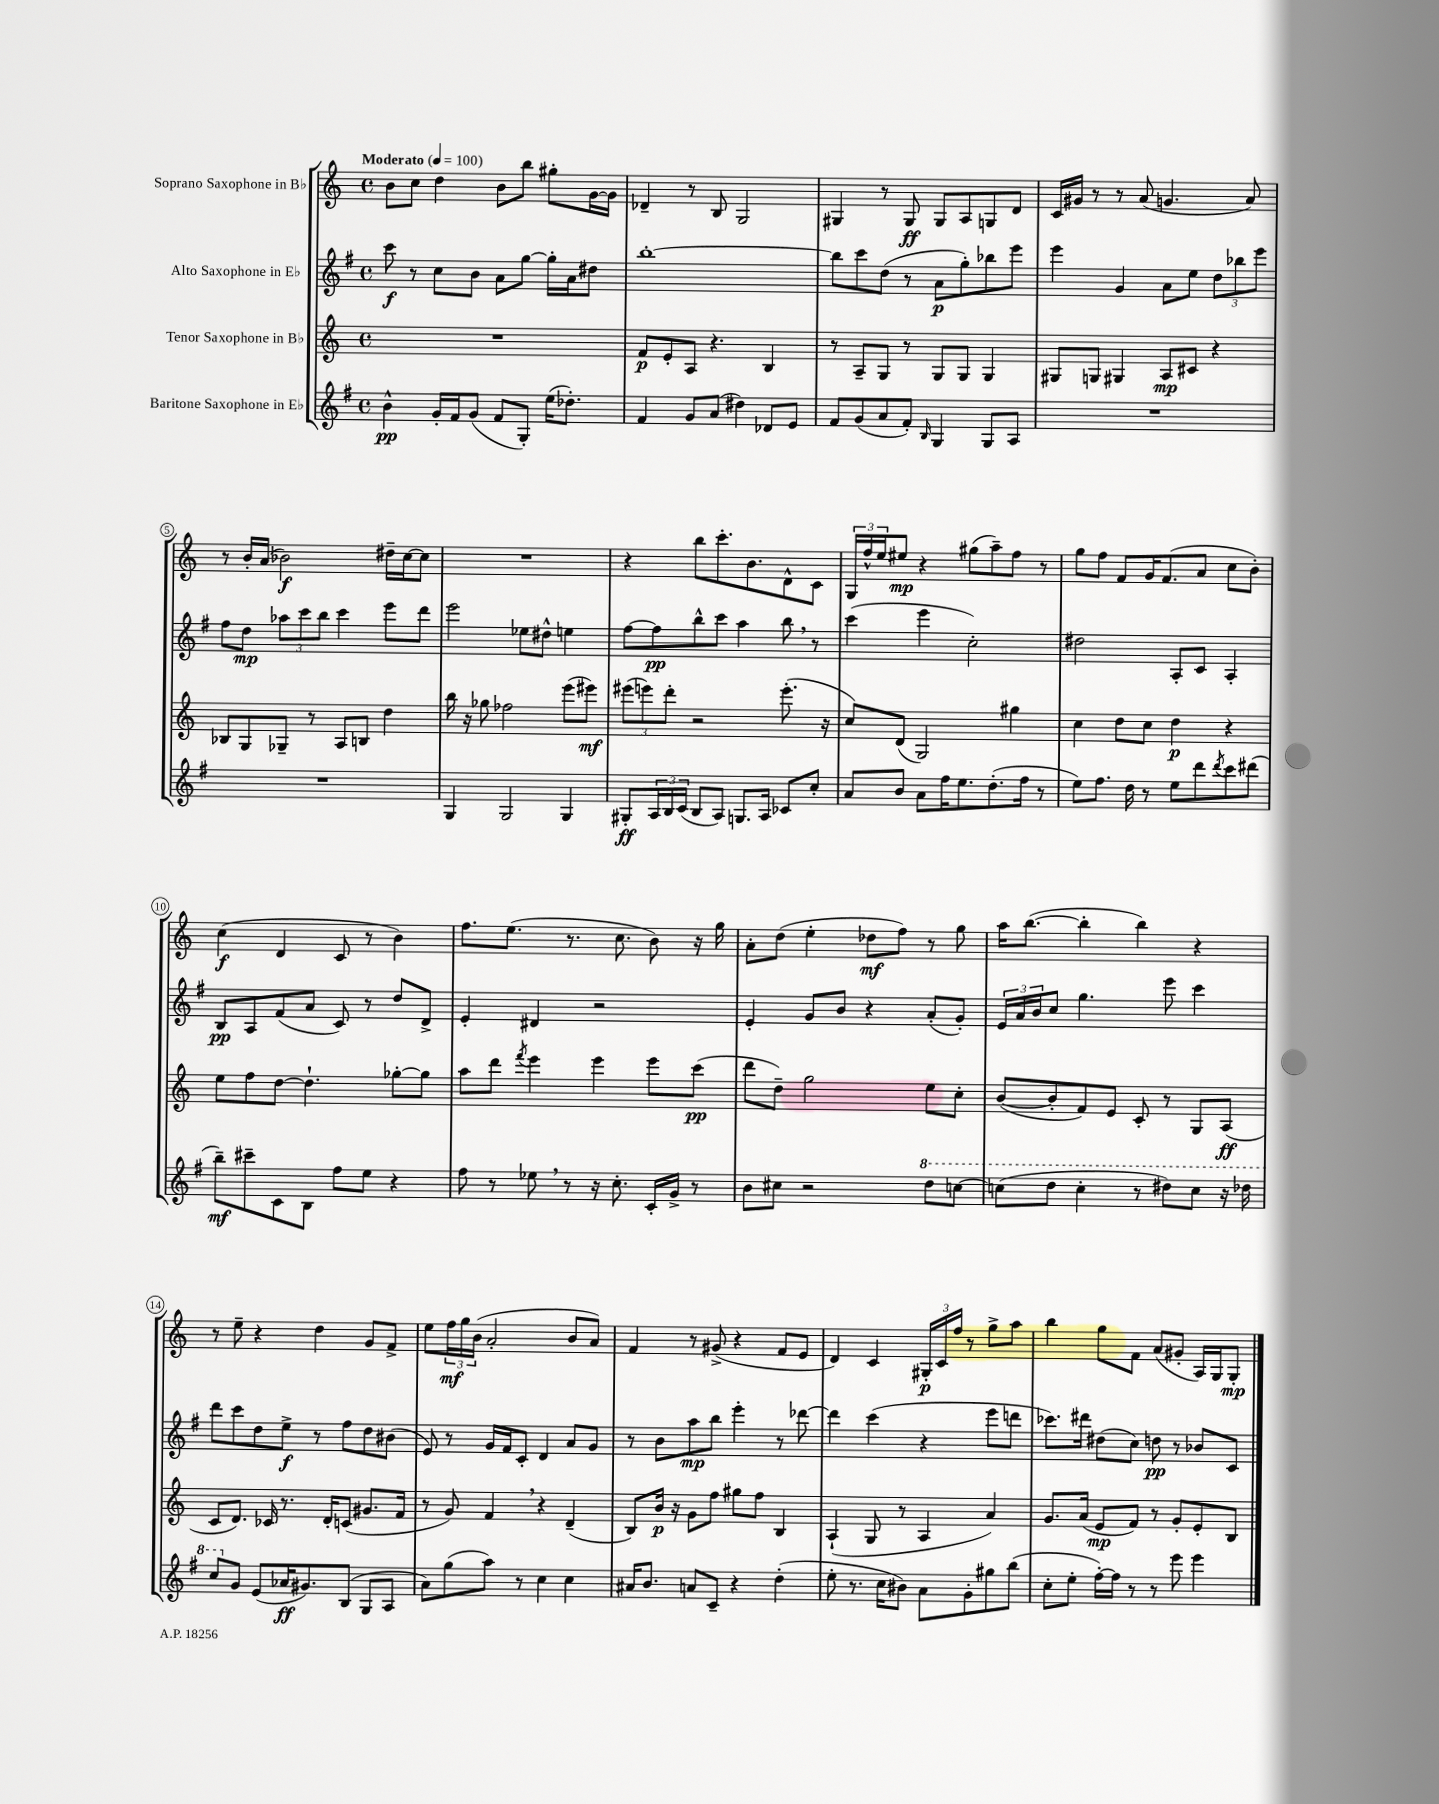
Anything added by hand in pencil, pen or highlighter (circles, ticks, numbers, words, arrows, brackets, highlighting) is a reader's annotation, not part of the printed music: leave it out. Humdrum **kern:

**kern	**kern	**kern	**kern
*staff4	*staff3	*staff2	*staff1
*clefG2	*clefG2	*clefG2	*clefG2
*k[f#]	*k[]	*k[f#]	*k[]
*M4/4	*M4/4	*M4/4	*M4/4
*met(c)	*met(c)	*met(c)	*met(c)
*MM100	*MM100	*MM100	*MM100
4b^^	1r	8ccc	8b
.	.	8r	8cc
16g'	.	8cc	4dd
16f#	.	.	.
(8g	.	8b	.
8f#	.	8a	8b
8G')	.	[8gg	8bb
(16ee	.	16gg']	8gg#'
8.dd-')	.	16a	.
.	.	8dd#	[16g
.	.	.	16g]
=	=	=	=
4f#	8f	[1bb'	4d-~
.	8e'	.	.
8g	8A	.	8r
(8a	4.r	.	8B
4dd#)	.	.	2G
8d-	4B	.	.
8e	.	.	.
=	=	=	=
8f#	8r	8bb]	4G#
(8g	8A~	8ccc	.
8a	8G	(8dd	8r
8f#')	8r	8r	8G#
16qqB	.	.	.
4G	8G	8a	8G#
.	8G	8gg')	8A
8G	4G	8bb-	8G
8A	.	8eee	8d
=	=	=	=
1r	8G#	4eee	16c
.	.	.	16g#
.	8G	.	8r
.	4G#	4g	8r
.	.	.	(8a
.	8A	8a	4.g
.	8c#	8ee	.
.	4r	12dd	.
.	.	12bb-	.
.	.	.	8a)
.	.	12eee	.
=	=	=	=
1r	8B-	8ff#	8r
.	8G	8dd	16b'
.	.	.	(16a
.	8G-~	12aa-	2b-)
.	.	12ccc	.
.	8r	.	.
.	.	12bb	.
.	8A	4ccc	.
.	8B	.	.
.	4dd	8eee	16dd#~
.	.	.	[16cc
.	.	8ddd	8cc]
=	=	=	=
4G	16bb	2eee	1r
.	16r	.	.
.	8gg-	.	.
2G	2ff-	.	.
.	.	8ee-	.
.	.	8dd#^^	.
4G	(8eee	4ee	.
.	8eee#)	.	.
=	=	=	=
8G#'	(12eee#	[8ff#	4r
.	12eee)	.	.
24A	.	8ff#]	.
24B	12ddd'	.	.
(24c	.	.	.
8B	2r	8bb^^	8bb
8A)	.	8ccc	8.ccc'
8.G	.	4aa	.
.	.	.	8.b
16A	.	.	.
8c-	(8.eee'	8bb	8d^^
8cc'	.	8r	8c
.	16r	.	.
=	=	=	=
8a	8cc)	(4ccc	24G
.	.	.	24ff^^
.	.	.	24ee
8b	(8d	.	8ee#
8a	2G)	4eee	4r
16ff#	.	.	.
8.ee	.	.	.
.	.	2cc')	(8gg#
(8.dd'	.	.	8aa~)
.	4gg#	.	8ff
16ff#	.	.	.
8r	.	.	8r
=	=	=	=
8ee)	4cc	2dd#	8gg
8.ff#	.	.	8ff
.	8dd	.	8f
16dd	.	.	.
8r	8cc	.	16g
.	.	.	(8.f
8ee	4dd	8A'	.
8ddd	.	8c	8a
8qddd	.	.	.
8ccc	4r	4A'	8cc
(8ddd#	.	.	8b')
=	=	=	=
8bb~)	8ee	8B	(4cc
8ccc#~	8ff	8A	.
8c	[8dd	(8f#	4d
8B	4.dd`]	8a	.
8ff#	.	8c)	8c
8ee	.	8r	8r
4r	[8gg-'	8dd	4b)
.	8gg-]	8d^	.
=	=	=	=
8ff#	8aa	4e'	8.ff
8r	8ddd	.	.
.	.	.	(8.ee
.	8qfff	.	.
8ee-	4eee	4d#	.
8r	.	.	8.r
16r	4eee	2r	.
8.cc'	.	.	8.cc
16c'	8eee	.	8b)
16g^	.	.	.
8r	(8ccc	.	16r
.	.	.	16gg
=	=	=	=
8b	8ddd	4e'	8a'
8cc#	8dd~)	.	(8dd
2r	2gg	8g	4ee'
.	.	8b	.
.	.	4r	8dd-
.	.	.	8ff)
8ddd	8ee	(8a'	8r
[8ccc	8cc'	8g')	8gg
=	=	=	=
(8ccc]	([8b	24e	16aa
.	.	24a	.
.	.	.	([8.bb
.	.	24b	.
8ddd	8b']	8cc	.
4ccc'	8f)	4.gg	4bb']
.	8e	.	.
8r	8c'	.	4bb)
8ddd#)	8r	8eee	.
8ccc	8G	4ccc	4r
16r	(8A	.	.
16ddd-	.	.	.
=	=	=	=
8ccc	8c	8ddd	8r
8g	8.d)	8ccc	8ee~
(8e	.	8dd	4r
.	16c-	.	.
16a-	8.r	8ee^	.
8.g#)	.	.	.
.	.	8r	4dd
.	16d'	.	.
(8B	(8c	8ff#	.
8G	8.g#	8dd	8g
8A	.	(8b#	8f^
.	16f	.	.
=	=	=	=
8a)	8r	8e)	8ee
(8gg	8g)	8r	24ff
.	.	.	24gg
.	.	.	(24b
8aa)	4f	16g	2a'
.	.	16f#	.
8r	.	8c'	.
4cc	4r	4d	.
4cc	(4d~	8a	8b
.	.	8g	8a)
=	=	=	=
16a#	8B)	8r	4f
8.b	.	.	.
.	16b	8b	.
.	16r	.	.
8a	8g	8aa	8r
8c~	8ff	8bb	(8g#^
4r	8gg#	4eee'	4r
.	8ff	.	.
(4dd'	4B	8r	8f
.	.	[8ddd-	8e
=	=	=	=
8ee'	(4A`	4ddd-]	4d)
8.r	.	.	.
.	8G	(4ccc	4c
16cc	.	.	.
8b#)	8r	.	.
8a	4A	4r	24G#'
.	.	.	24c
.	.	.	24ff
8g'	.	.	8r
8gg#	4a)	8eee	8gg^
(8bb	.	8ddd	8aa
=	=	=	=
8cc'	8.g	8.ccc-)	4bb
8ee'	.	.	.
.	(16a	16ddd#	.
[16ff#')	8e	(8dd#	8gg
16ff#]	.	.	.
8r	8f)	8cc)	8f
8r	8r	8dd	(8a
8eee	8g'	8r	8g#'
4eee	8e'	8b-	16A)
.	.	.	16G
.	8B	8c	8G'
==	==	==	==
*-	*-	*-	*-
